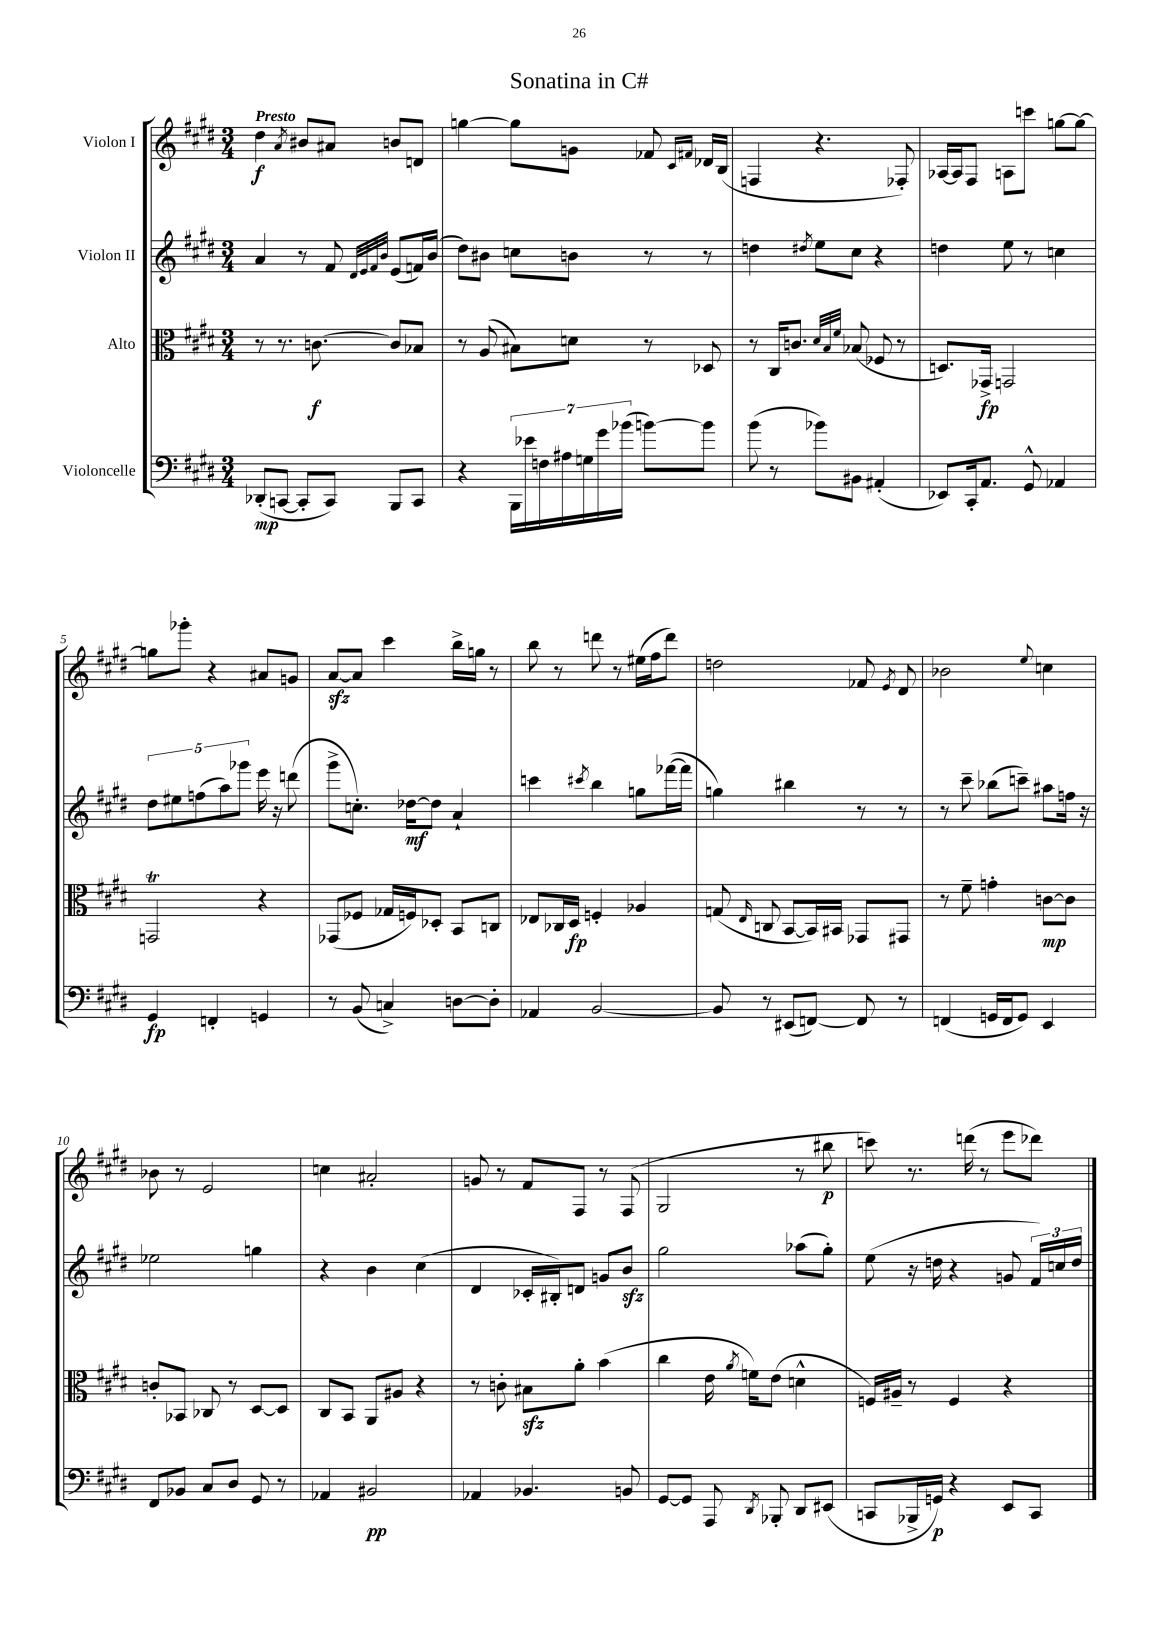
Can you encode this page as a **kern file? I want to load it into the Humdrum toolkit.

**kern	**dynam	**kern	**dynam	**kern	**dynam	**kern	**dynam
*part4	*part4	*part3	*part3	*part2	*part2	*part1	*part1
*staff4	*staff4	*staff3	*staff3	*staff2	*staff2	*staff1	*staff1
*I"Violoncelle	*	*I"Alto	*	*I"Violon II	*	*I"Violon I	*
*clefF4	*	*clefC3	*	*clefG2	*	*clefG2	*
*k[f#c#g#d#]	*	*k[f#c#g#d#]	*	*k[f#c#g#d#]	*	*k[f#c#g#d#]	*
*M3/4	*	*M3/4	*	*M3/4	*	*M3/4	*
=1	=1	=1	=1	=1	=1	=1	=1
!	!	!	!	!	!	!LO:TX:a:B:t=Presto	!
(8DD-X'/L	mp	8r	.	4a/	.	4dd#\	f
[8CCn/J	.	8.r	.	.	.	.	.
.	.	.	.	.	.	8qa/	.
8CC'/L]	.	.	.	8r	.	8b#X/L	.
.	.	[8.cn\	f	.	.	.	.
8CC/J)	.	.	.	8f#/	.	8a#X/J	.
.	.	.	.	32qqd#/LLL	.	.	.
.	.	.	.	32qqe/	.	.	.
.	.	.	.	32qqf#/	.	.	.
.	.	.	.	32qqb/JJJ	.	.	.
8BBB/L	.	8c/L]	.	(8e/L	.	8bn/L	.
8CC/J	.	8B-X/J	.	16fn/L)	.	8dn/J	.
.	.	.	.	(16b/JJ	.	.	.
=2	=2	=2	=2	=2	=2	=2	=2
4r	.	8r	.	8dd#\L)	.	[4ggn\	.
.	.	(8A/	.	8b#X\J	.	.	.
28BBB\LL	.	8B#X\L)	.	8ccn\L	.	8gg\L]	.
28e-X\	.	.	.	.	.	.	.
28Fn\	.	.	.	.	.	.	.
28A#X\	.	.	.	.	.	.	.
.	.	8dn\J	.	8bn\J	.	8gn\J	.
28Gn\	.	.	.	.	.	.	.
28g#\	.	.	.	.	.	.	.
(28b-X\JJ	.	.	.	.	.	.	.
[8bn\L)	.	8r	.	8r	.	8f-X/	.
.	.	.	.	.	.	16qqc#/LL	.
.	.	.	.	.	.	16qqf#X/JJ	.
8b\J]	.	8D-X/	.	8r	.	16d-X/LL	.
.	.	.	.	.	.	(16B/JJ	.
=3	=3	=3	=3	=3	=3	=3	=3
(8b\	.	8r	.	4ddn\	.	4Fn/	.
8r	.	16C#/KL	.	.	.	.	.
.	.	8.cn/J	.	.	.	.	.
.	.	.	.	8qdd#X/	.	.	.
8b-X\L)	.	.	.	8ee\L	.	4.r	.
.	.	32qqd#/LLL	.	.	.	.	.
.	.	32qqB/	.	.	.	.	.
.	.	32qqf#/JJJ	.	.	.	.	.
8BB#X\J	.	(8B-X/	.	8cc#\J	.	.	.
(4AA#X'/	.	8F-X/	.	4r	.	.	.
.	.	8r	.	.	.	8F-X'/)	.
=4	=4	=4	=4	=4	=4	=4	=4
8EE-X/L)	.	8.Dn/L)	.	4ddn\	.	[16A-X/LL	.
.	.	.	.	.	.	16A-/J]	.
16CC#'/k	.	.	.	.	.	8F#/J	.
8.AA/J	.	16GG-X^/Jk	fp	.	.	.	.
.	.	2GGn/	.	8ee\	.	8An\L	.
8GG#^^/	.	.	.	8r	.	8cccn\J	.
4AA-X/	.	.	.	4ccn\	.	[8ggn\L	.
.	.	.	.	.	.	8gg\J_	.
!!LO:LB:g=z
=5	=5	=5	=5	=5	=5	=5	=5
4GG#/	fp	2GGnT/	.	10dd#\L	.	8ggn\L]	.
.	.	.	.	10ee#X\	.	.	.
.	.	.	.	.	.	8ggg-X'\J	.
.	.	.	.	(10ffn\	.	.	.
4FFn'/	.	.	.	.	.	4r	.
.	.	.	.	10aa\)	.	.	.
.	.	.	.	10ggg-X\J	.	.	.
4GGn/	.	4r	.	16eee\	.	8a#X/L	.
.	.	.	.	16r	.	.	.
.	.	.	.	(8dddn\	.	8gn/J	.
=6	=6	=6	=6	=6	=6	=6	=6
8r	.	(8GG-X/L	.	8ggg#^\L	.	[8azz/L	.
(8BB/	.	8F-X/J	.	8.ccn'\J)	.	8a/J]	.
4Cn^/)	.	16G-X/LL	.	.	.	4ccc#\	.
.	.	16Fn/J)	.	[16dd-X\KL	mf	.	.
.	.	8D-X'/J	.	8dd-\J]	.	.	.
[8Dn\L	.	8BB/L	.	4a`/	.	16bb^\LL	.
.	.	.	.	.	.	16ggn\JJ	.
8D'\J]	.	8Cn/J	.	.	.	8r	.
=7	=7	=7	=7	=7	=7	=7	=7
4AA-X/	.	8E-X/L	.	4cccn\	.	8bb\	.
.	.	16C-X/L	.	.	.	8r	.
.	.	16D#/JJ	fp	.	.	.	.
.	.	.	.	8qccc#X/	.	.	.
[2BB/	.	4Fn'/	.	4bb\	.	8dddn\	.
.	.	.	.	.	.	8r	.
.	.	4A-X/	.	8ggn\L	.	(16ee#X\LL	.
.	.	.	.	.	.	16ff#\J	.
.	.	.	.	([16fff-X\L	.	8ddd\J)	.
.	.	.	.	16fff-\JJ]	.	.	.
=8	=8	=8	=8	=8	=8	=8	=8
8BB/]	.	(8Gn/	.	4ggn\)	.	2ddn\	.
.	.	16qqE/	.	.	.	.	.
8r	.	8Cn/	.	.	.	.	.
(8EE#X/L	.	[8BB/L	.	4bb#X\	.	.	.
[8FFn/J)	.	16BB/L])	.	.	.	.	.
.	.	16BB#X/JJ	.	.	.	.	.
8FF/]	.	8GG-X/L	.	8r	.	8f-X/	.
.	.	.	.	.	.	8qe/	.
8r	.	8GG#X/J	.	8r	.	8d#/	.
=9	=9	=9	=9	=9	=9	=9	=9
(4FFn/	.	8r	.	8r	.	2b-X\	.
.	.	8f#~\	.	8ccc#~\	.	.	.
16GGn/LL	.	4gn'\	.	(8bb-X\L	.	.	.
16FF/J	.	.	.	.	.	.	.
8GG/J)	.	.	.	8cccn~\J)	.	.	.
.	.	.	.	.	.	8qqee/	.
4EE/	.	[8cn\L	mp	8aa#X\L	.	4ccn\	.
.	.	8c\J]	.	16ffn\Jk	.	.	.
.	.	.	.	16r	.	.	.
!!LO:LB:g=z
=10	=10	=10	=10	=10	=10	=10	=10
8FF#/L	.	8cn'/L	.	2ee-X\	.	8b-X\	.
8BB-X/J	.	8BB-X/J	.	.	.	8r	.
8C#/L	.	8C-X/	.	.	.	2e/	.
8D#/J	.	8r	.	.	.	.	.
8GG#/	.	[8D#/L	.	4ggn\	.	.	.
8r	.	8D#/J]	.	.	.	.	.
=11	=11	=11	=11	=11	=11	=11	=11
4AA-X/	.	8C#/L	.	4r	.	4ccn\	.
.	.	8BB/J	.	.	.	.	.
2BB#X/	pp	8AA/L	.	4b\	.	2a#X'/	.
.	.	8A#X/J	.	.	.	.	.
.	.	4r	.	(4cc#\	.	.	.
=12	=12	=12	=12	=12	=12	=12	=12
4AA-X/	.	8r	.	4d#/	.	8gn/	.
.	.	8cn'\	.	.	.	8r	.
4.BB-X/	.	8B#Xzz\L	.	16c-X'/LL	.	8f#/L	.
.	.	.	.	16B#X'/J)	.	.	.
.	.	8a'\J	.	8dn/J	.	8F#/J	.
.	.	(4b\	.	8gn/L	.	8r	.
8BBn/	.	.	.	8bzz/J	.	(8F#/	.
=13	=13	=13	=13	=13	=13	=13	=13
[8GG#/L	.	4cc#\	.	2gg#\	.	2G#/	.
8GG#/J]	.	.	.	.	.	.	.
8AAA/	.	16e\	.	.	.	.	.
.	.	8qa/	.	.	.	.	.
.	.	16fn\KL)	.	.	.	.	.
8qDD#/	.	.	.	.	.	.	.
8BBB-X'/	.	(8e\J	.	.	.	.	.
8DD#/L	.	4dn^^\	.	(8aa-X\L	.	8r	.
(8EE#X/J	.	.	.	8gg#'\J)	.	8bb#X\	p
=14	=14	=14	=14	=14	=14	=14	=14
8CCn/L	.	16Fn/LL)	.	(8ee\	.	8cccn\)	.
.	.	16A#X~/JJ	.	.	.	.	.
16BBB-X^/L	.	8r	.	16r	.	8.r	.
16GGn/JJ)	p	.	.	16ddn\	.	.	.
4r	.	4F/	.	4r	.	.	.
.	.	.	.	.	.	(16dddn\	.
.	.	.	.	.	.	8r	.
8EE/L	.	4r	.	8gn/	.	8eee\L	.
8CC/J	.	.	.	24f#/LL)	.	8ddd-X\J)	.
.	.	.	.	24ccn/	.	.	.
.	.	.	.	24dd/JJ	.	.	.
==	==	==	==	==	==	==	==
*-	*-	*-	*-	*-	*-	*-	*-
